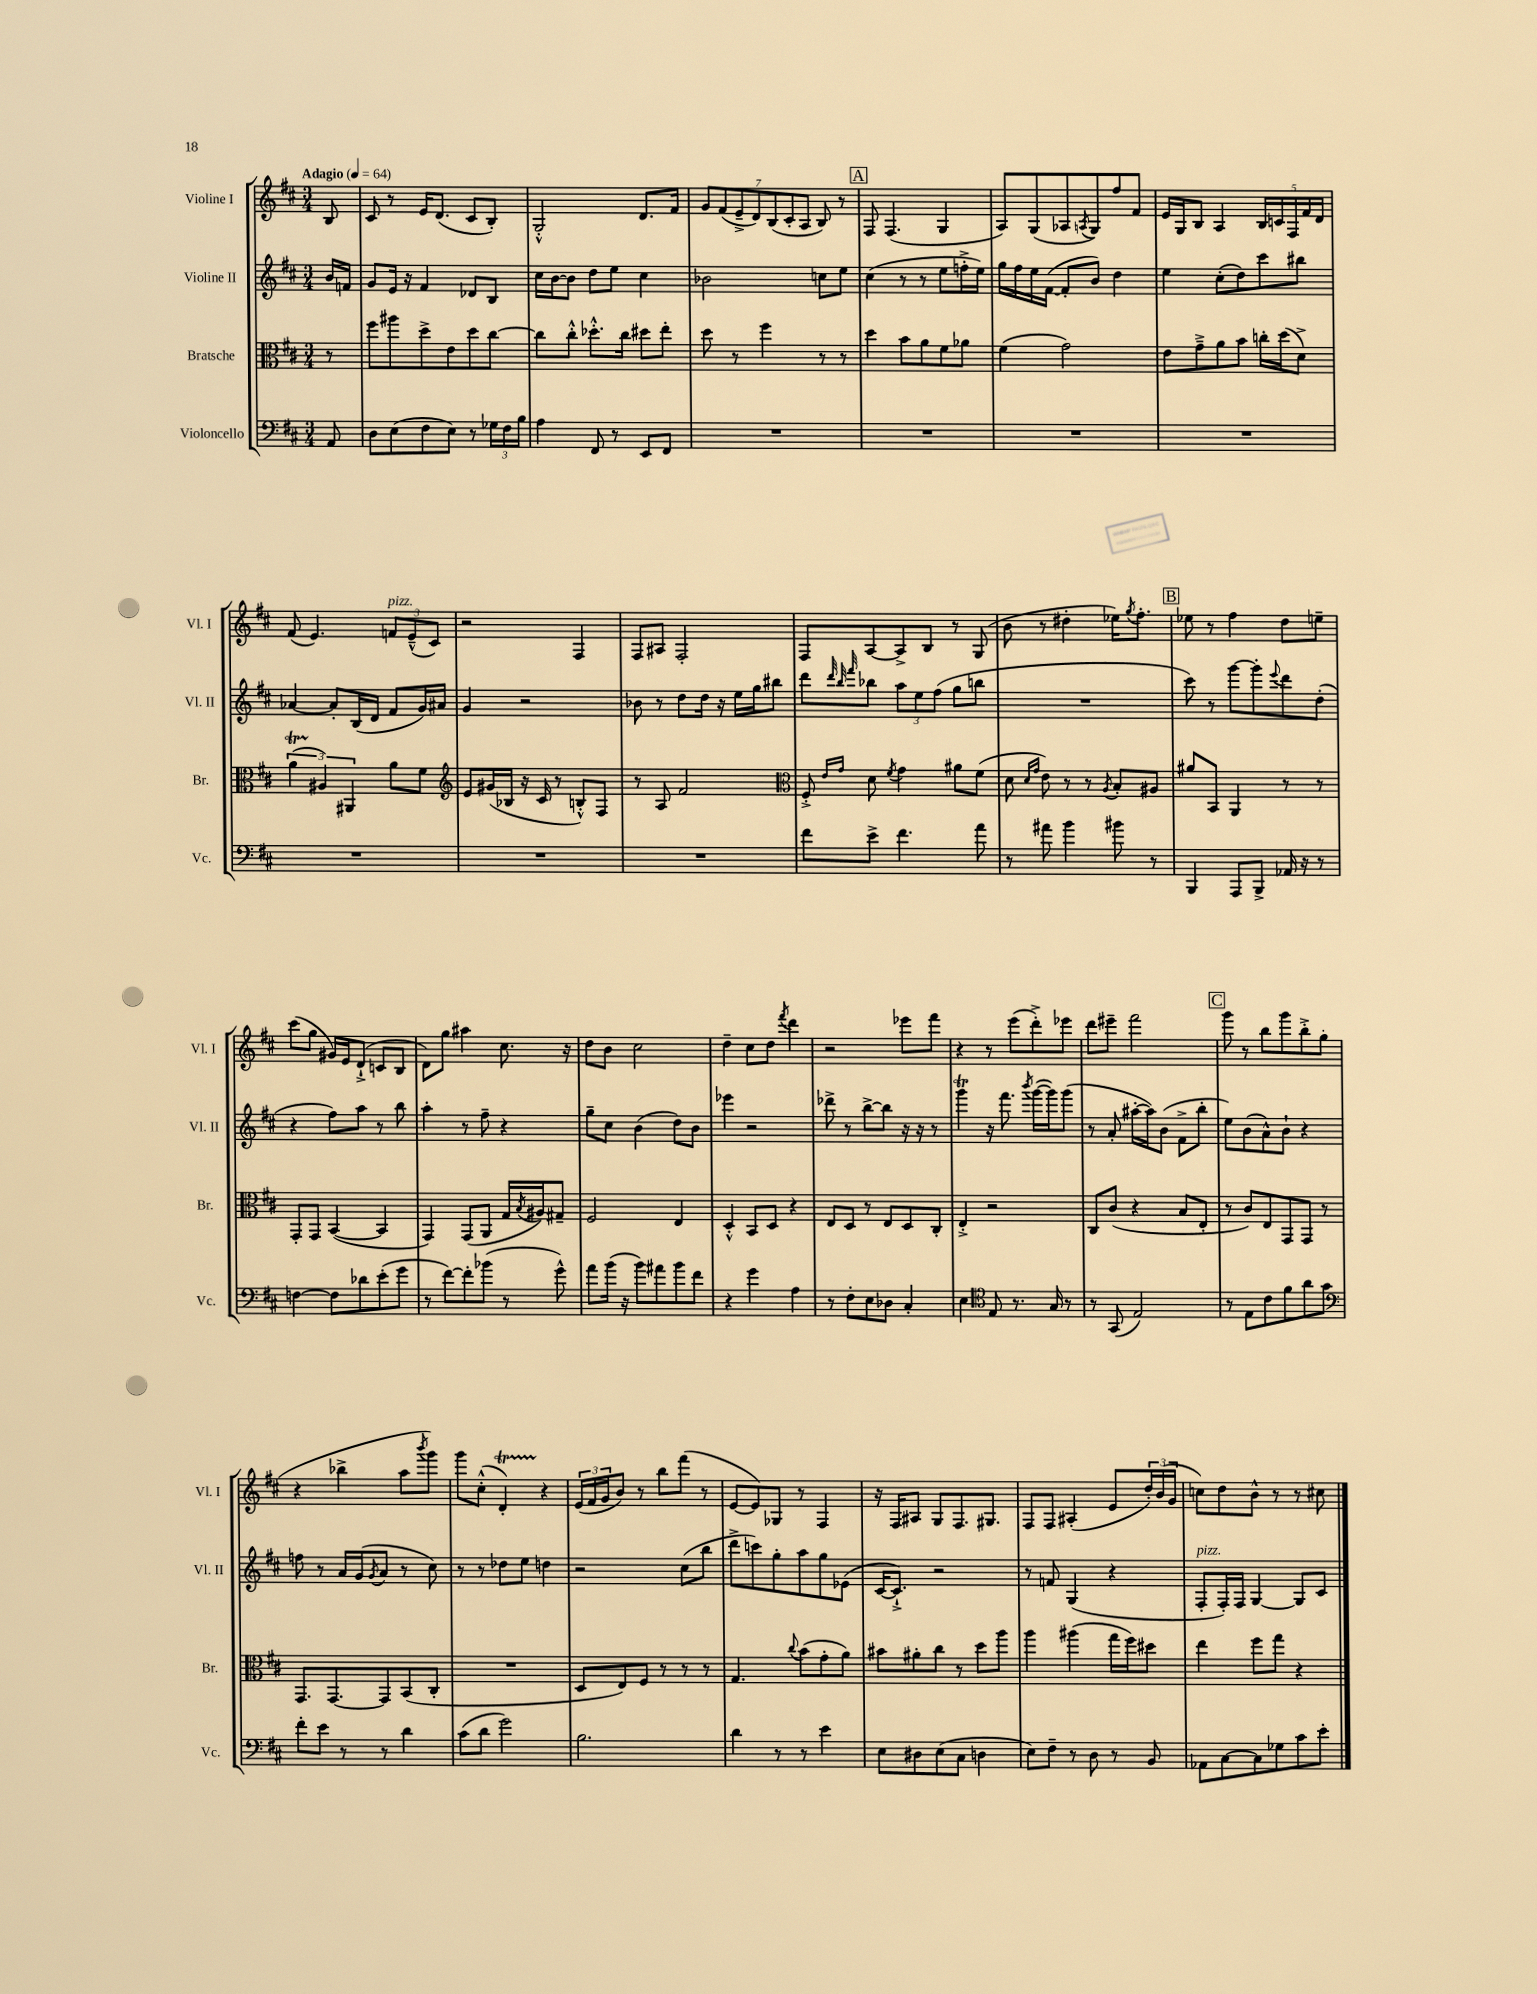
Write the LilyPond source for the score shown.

<<
\new StaffGroup <<
\new Staff = "s0" \with { instrumentName = "Violine I" shortInstrumentName = "Vl. I" } {
    \clef treble \key d \major \numericTimeSignature \time 3/4 \partial 8 \tempo "Adagio" 4 = 64
    b8 |
    cis'8 r8 e'16 d'8.( cis'8 b8-.) |
    g2-.-^ d'8. fis'16 |
    \tuplet 7/4 { g'8 fis'8( e'8---> d'8) b8( cis'8-. a8 } b8) r8 |
    \mark \markup { \box "A" } fis8 fis4.( g4 |
    a8) g8( aes8 \acciaccatura { a8 } g8) fis''8 fis'8 |
    e'16 g16 b8 a4 \tuplet 5/4 { b16 c'16 fis16 fis'16 d'16 } |
    fis'8( e'4.) \tuplet 3/2 { f'8^\markup { \italic "pizz." } e'8---^( cis'8) } |
    r2 fis4 |
    fis8 ais8 fis2-. |
    fis8 a8~ a8-> b8 r8 g8( |
    b'8 r8 dis''4-. ees''16) \acciaccatura { g''8 } fis''8.-. |
    \mark \markup { \box "B" } ees''8 r8 fis''4 d''8 e''8-- |
    cis'''8( g''8 gis'16) e'16 d'8-!->( c'8 b8 |
    d'8) g''8 ais''4 cis''8. r16 |
    d''8 b'8 cis''2 |
    d''4-- cis''8 d''8 \acciaccatura { fis'''8 } d'''4 |
    r2 ees'''8 fis'''8 |
    r4 r8 e'''8( d'''8-.->) ees'''8 |
    d'''8 eis'''8-- fis'''2 |
    \mark \markup { \box "C" } g'''8 r8 b''8 g'''8 b''8-.-> g''8( |
    r4 bes''4-> a''8 \acciaccatura { b'''8 } g'''8) |
    g'''8 cis''8-.-^( d'4-.\startTrillSpan) r4\stopTrillSpan |
    \tuplet 3/2 { e'16( fis'16 g'16 } b'8) r8 b''8 fis'''8( r8 |
    e'8~ e'8) ges8 r8 fis4 |
    r16 fis16 ais8 g8 fis8. gis8. |
    fis8 fis8 ais4-.( e'8 \tuplet 3/2 { d''16-.) b'16( g'16 } |
    c''8) d''8 b'8-^ r8 r8 cis''8 \bar "|." |
}
\new Staff = "s1" \with { instrumentName = "Violine II" shortInstrumentName = "Vl. II" } {
    \clef treble \key d \major \numericTimeSignature \time 3/4 \partial 8
    b'16 f'16 |
    g'8 e'16 r16 fis'4 des'8 b8 |
    cis''16 b'16~ b'8 d''8 e''8 cis''4 |
    bes'2 c''8 e''8 |
    \mark \markup { \box "A" } cis''4( r8 r8 e''8 f''16-.-> e''16) |
    g''16 fis''16 e''16 fis'16~( fis'8-. b'8) d''4 |
    e''4 cis''8-.( d''8) cis'''8 bis''8 |
    aes'4~ aes'8-. b16( d'16 fis'8 g'16) ais'16 |
    g'4 r2 |
    bes'8 r8 d''8 d''16 r16 e''16 g''16 bis''8 |
    d'''8 \grace { d'''32 b''32 fis'''32 } bes''8 \tuplet 3/2 { a''8 e''8 fis''8( } g''8 b''8 |
    R2. |
    \mark \markup { \box "B" } cis'''8) r8 g'''8~ g'''8-. \appoggiatura { e'''8 } d'''8 d''8-.( |
    r4 fis''8) a''8 r8 b''8 |
    a''4-. r8 fis''8-- r4 |
    g''8-- cis''8 b'4( d''8) b'8 |
    ees'''4 r2 |
    des'''8-> r8 b''8~-> b''8 r16 r16 r8 |
    g'''4\trill r16 fis'''8. \acciaccatura { b'''8 } g'''16~( g'''16) g'''8( |
    r8 a'8-. ais''16~-. ais''16) b'8( fis'8-> b''8-. |
    \mark \markup { \box "C" } e''8) b'8( a'8-^) b'8-! r4 |
    f''8 r8 a'16 g'16( \acciaccatura { g'8 } a'8 r8 cis''8) |
    r8 r8 des''8 e''8 d''4 |
    r2 cis''8( b''8 |
    d'''8-> c'''8) g''8-. a''8 g''8 ees'8( |
    cis'16~ cis'8.-!->) r2 |
    r8 f'8 g4( r4 |
    fis8-.^\markup { \italic "pizz." } fis16-.) fis16 g4~ g8 cis'8 \bar "|." |
}
\new Staff = "s2" \with { instrumentName = "Bratsche" shortInstrumentName = "Br." } {
    \clef alto \key d \major \numericTimeSignature \time 3/4 \partial 8
    r8 |
    fis''8 ais''8 d''8-> e'8 d''8 cis''8~ |
    cis''8 cis''8-.-^ des''8.-.-^ cis''16 dis''8 e''8-. |
    d''8 r8 fis''4 r8 r8 |
    \mark \markup { \box "A" } d''4 b'8 a'8 fis'8 aes'8 |
    fis'4( g'2) |
    e'8 g'8---> a'8 b'8 c''16-. d''16( d'8->) |
    \tuplet 3/2 { a'4\startTrillSpan( ais4\stopTrillSpan) ais,4 } a'8 fis'8 |
    \clef treble e'8 gis'16( bes16 r16 cis'16 r8 b8-.-^) fis8 |
    r8 a8 fis'2 |
    \clef alto fis8-.-> \grace { e'16 g'16 } d'8 \acciaccatura { fis'8 } g'4 ais'8 fis'8( |
    d'8 \grace { d'16 g'16 } e'8) r8 r8 \acciaccatura { a8 } b8-. ais8 |
    \mark \markup { \box "B" } ais'8 b,8 a,4 r8 r8 |
    g,8-. g,8 b,4~( b,4 |
    g,4) g,8( a,8 g16 \acciaccatura { b8 } ais16) gis8-- |
    fis2 e4 |
    d4-.-^ b,8 d8 r4 |
    e8 d8 r8 e8 d8 cis8-. |
    e4-.-> r2 |
    cis8 cis'8( r4 b8 e8-. |
    \mark \markup { \box "C" } r8 cis'8) e8 g,8 g,8 r8 |
    g,8. g,8.~ g,8 b,8( cis8-. |
    R2. |
    d8 e8) fis8 r8 r8 r8 |
    g4. \appoggiatura { cis''8 } b'8( g'8-. a'8) |
    bis'8 ais'8-. cis''8 r8 d''8 a''8 |
    a''4 ais''4( g''16 fis''16) dis''8 |
    e''4 fis''8 g''8 r4 \bar "|." |
}
\new Staff = "s3" \with { instrumentName = "Violoncello" shortInstrumentName = "Vc." } {
    \clef bass \key d \major \numericTimeSignature \time 3/4 \partial 8
    a,8 |
    d8 e8( fis8 e8) r8 \tuplet 3/2 { ges16 fis16 b16 } |
    a4 fis,8 r8 e,8 fis,8 |
    R2. |
    \mark \markup { \box "A" } R2. |
    R2. |
    R2. |
    R2. |
    R2. |
    R2. |
    fis'8 e'8-> fis'4. a'8 |
    r8 ais'8 b'4 bis'8 r8 |
    \mark \markup { \box "B" } b,,4 a,,8 b,,8-> aes,16 r16 r8 |
    f4~ f8 des'8 e'8-.( g'8 |
    r8 fis'8~) fis'8-. bes'8( r8 g'8-^) |
    a'8 b'16( r16 b'8) ais'8 b'8 fis'8 |
    r4 g'4 a4 |
    r8 fis8-. e8 des8 cis4-. |
    e4 \clef tenor e8 r8. g16 r8 |
    r8 g,8( e2) |
    \mark \markup { \box "C" } r8 e8 cis'8 fis'8 a'8 g'8 |
    \clef bass fis'8-. e'8 r8 r8 d'4 |
    cis'8( d'8 g'2) |
    b2. |
    d'4 r8 r8 e'4 |
    e8 dis8 e8( cis8 d4 |
    e8) fis8-- r8 d8 r8 b,8 |
    aes,8 cis8~ cis8 ges8 cis'8 e'8-. \bar "|." |
}
>>
>>
\layout { \context { \Score \remove "Bar_number_engraver" } }
